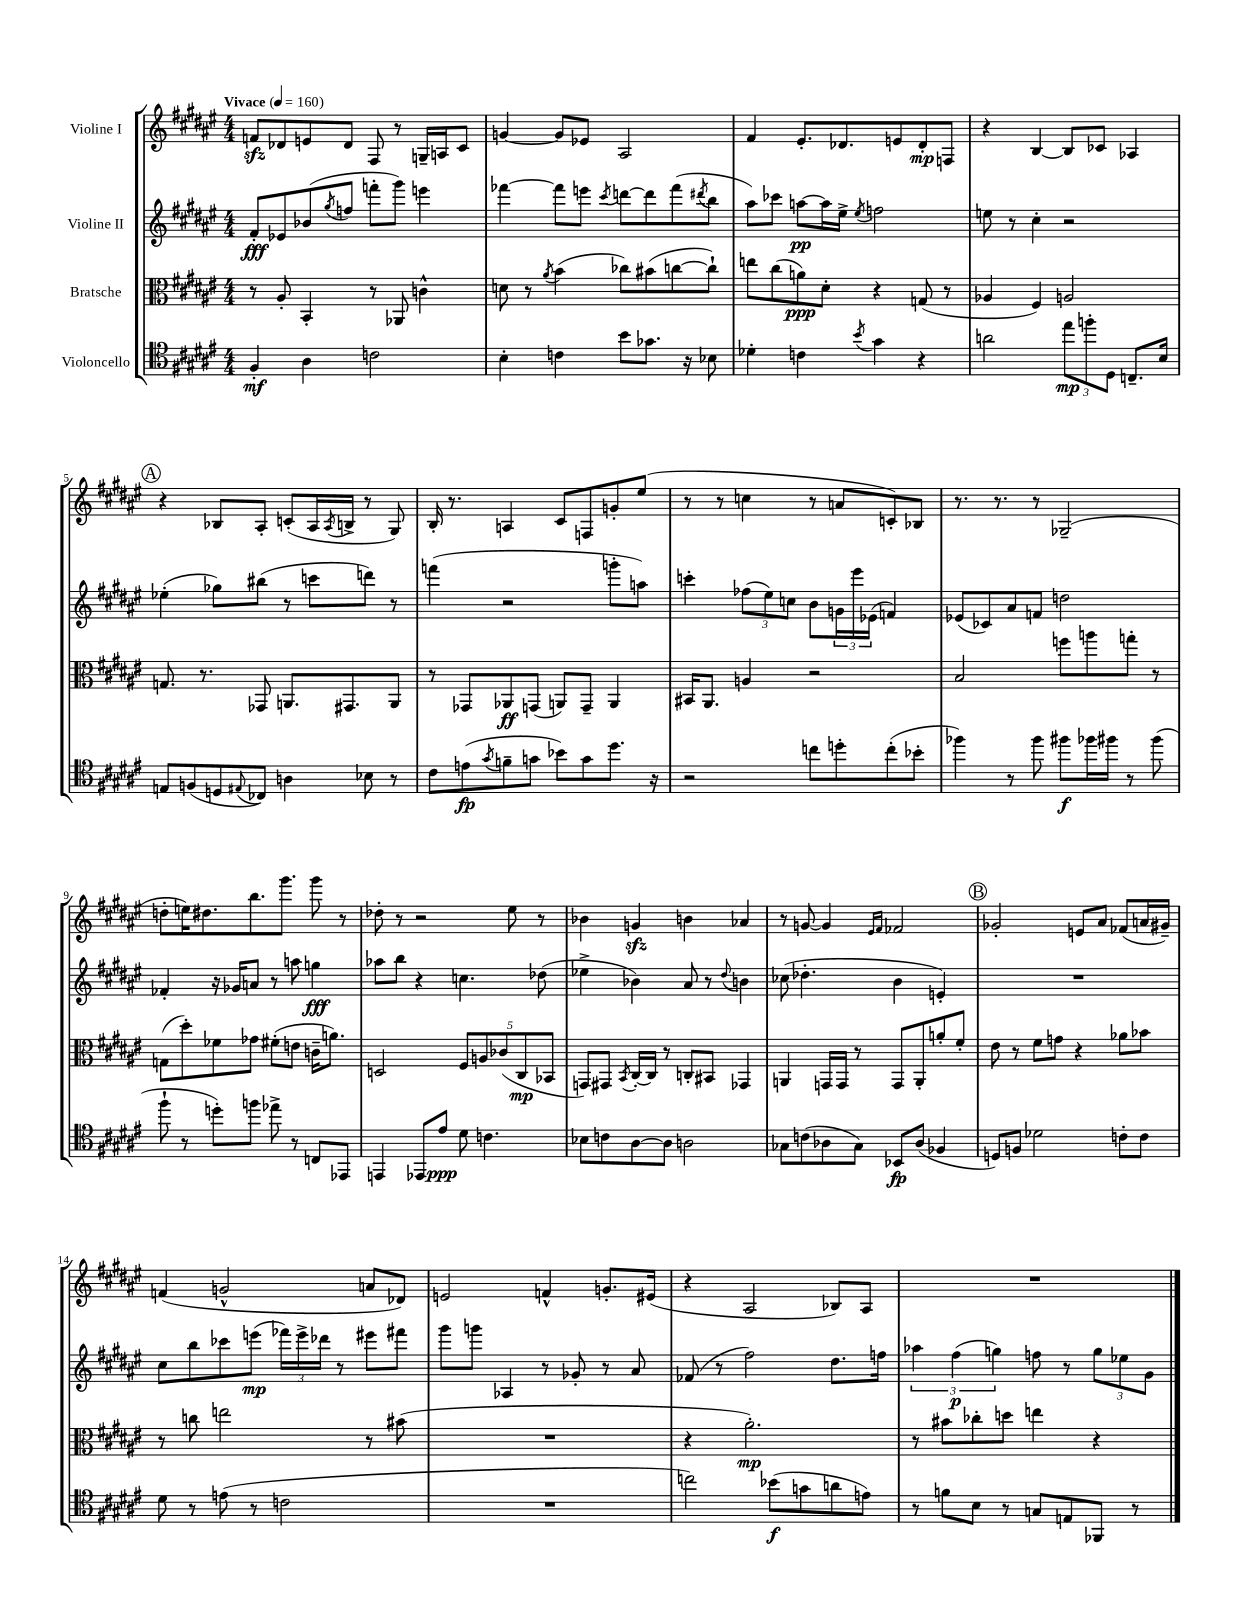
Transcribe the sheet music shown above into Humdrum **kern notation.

**kern	**kern	**kern	**kern
*staff4	*staff3	*staff2	*staff1
*clefC4	*clefC3	*clefG2	*clefG2
*k[f#c#g#d#a#e#]	*k[f#c#g#d#a#e#]	*k[f#c#g#d#a#e#]	*k[f#c#g#d#a#e#]
*M4/4	*M4/4	*M4/4	*M4/4
*MM160	*MM160	*MM160	*MM160
4F#'	8r	8f#'	8f
.	8A#'	8e-	8d-
4A#	4BB'	(8b-	8e
.	.	8qgg#	.
.	.	8ff	8d-
2c	8r	8fff'	8F#
.	8AA-	8ggg#)	8r
.	4c^^	4eee	16G~
.	.	.	16A
.	.	.	8c#
=	=	=	=
4B'	8d	[4fff-	[4g
.	8r	.	.
.	8qa#	.	.
4c	(4b	8fff-]	8g]
.	.	8eee	8e-
.	.	8qccc#	.
8b	8cc-)	[8ddd	2A#
8.g-	(8b#	8ddd]	.
.	[8cc	(8fff-	.
16r	.	.	.
.	.	8qddd#	.
8B-	8cc`])	8bb	.
=	=	=	=
4d-'	8ee	8aa#)	4f#
.	(8cc#	8ccc-	.
4c	8a)	[8aa	8.e#'
.	8d#'	16aa]	.
.	.	16ee#^	8.d-
8qb	.	8qee#	.
4g#	4r	2ff	.
.	.	.	8e
4r	(8G	.	8d-'
.	8r	.	8F
=	=	=	=
2a	4A-	8ee	4r
.	.	8r	.
.	4F#)	4cc#'	[4B
12ee#	2A	2r	8B]
12ff'	.	.	.
.	.	.	8c-
12D#	.	.	.
8.C~	.	.	4A-
16B	.	.	.
=	=	=	=
8E	8.G	(4ee-'	4r
(8F	.	.	.
.	8.r	.	.
8D	.	8gg-)	8B-
8qqE#	.	.	.
8C-)	8GG-	(8bb#	8A#'
4A	8.AA	8r	(8c'
.	.	8ccc	16A#
.	.	.	8qA#
.	8.GG#	.	16B^
8B-	.	8ddd)	8r
8r	8AA	8r	8G#)
=	=	=	=
8c#	8r	(4fff	16B'
.	.	.	8.r
(8e	8GG-	.	.
8qg#	.	.	.
8f~	8AA-	2r	4A
8g	(8GG	.	.
8b-)	8AA)	.	8c#
8g	8GG~	.	8F
8.dd#	4AA	8ggg'	8g'
.	.	8aa)	(8ee#
16r	.	.	.
=	=	=	=
2r	16BB#	4ccc'	8r
.	8.AA#	.	.
.	.	.	8r
.	4A	(12ff-	4cc
.	.	12ee#)	.
.	.	12cc	.
8cc	2r	8b	8r
8dd'	.	24g	8a
.	.	24eee#	.
.	.	(24e-	.
(8cc'	.	4f)	8c')
8b-'	.	.	8B-
=	=	=	=
4ff-)	2B	(8e-	8.r
.	.	8c-)	.
.	.	.	8.r
8r	.	8a#	.
8ff-	.	8f	8r
8ff#	8ff	2dd	(2G-~
16ff-	8aa	.	.
16ff#	.	.	.
8r	8gg'	.	.
(8ff#	8r	.	.
=	=	=	=
8ff#`	(8G	4f-'	8dd'
8r	8dd#')	.	16ee)
.	.	.	8.dd#
8dd')	8f-	16r	.
.	.	16g-	.
8ff	8g-	8a	8.bb
8ee-^	(8f#'	8r	.
.	.	.	8.ggg#
8r	8e	8aa	.
8C	16c~	4gg	8ggg#
.	8.a)	.	.
8EE-	.	.	8r
=	=	=	=
4EE	2D	8aa-	8dd-'
.	.	8bb	8r
8EE-	.	4r	2r
8e#	.	.	.
8d#	10F#	4.cc	.
.	10A	.	.
4.c	.	.	.
.	(10c-	.	.
.	.	.	8ee#
.	10C#	.	.
.	.	(8dd-	8r
.	10BB-	.	.
=	=	=	=
8B-	8GG)	4ee-^	4b-
8c	8GG#	.	.
.	8qBB	.	.
[8A#	[16C#'	4b-)	4g
.	16C#]	.	.
8A#]	8r	.	.
2A	8C'	8a#	4b
.	8BB#	8r	.
.	.	8qqdd#	.
.	4GG-	4b	4a-
=	=	=	=
8G-	4AA	(8cc-	8r
(8c	.	4.dd-'	[8g
8A-	16GG	.	4g]
.	16GG	.	.
8G-)	8r	.	.
.	.	.	16qqe#
.	.	.	16qqf#
8BB-	8GG	4b	2f-
(8A-	8AA'	.	.
4F-	8a'	4e')	.
.	8f#'	.	.
=	=	=	=
8D)	8e#	1r	2g-'
8F	8r	.	.
2d-	8f#	.	.
.	8g	.	.
.	4r	.	8e
.	.	.	8a#
8c'	8a-	.	(8f-
8c	8b-	.	16a
.	.	.	16g#~)
=	=	=	=
8d#	8r	8cc#	(4f
8r	8cc	8bb	.
(8e	2ee	8ccc-	2g^^
8r	.	(8eee	.
2c	.	24fff-)	.
.	.	24eee^	.
.	.	24ddd-	.
.	.	8r	.
.	8r	8eee#	8a
.	(8b#	8fff#	8d-)
=	=	=	=
1r	1r	8ggg#	2e
.	.	8ggg	.
.	.	4A-	.
.	.	8r	4f^^
.	.	8g-'	.
.	.	8r	8.g'
.	.	8a#	.
.	.	.	(16e#
=	=	=	=
2cc)	4r	(8f-	4r
.	.	8r	.
.	2.a#')	2ff#)	2A#
(8b-	.	.	.
8g	.	.	.
8a	.	8.dd#	8B-)
8e)	.	.	8A#
.	.	16ff	.
=	=	=	=
8r	8r	6aa-	1r
8f	8b#	.	.
.	.	(6ff#	.
8B	8cc-'	.	.
.	.	6gg)	.
8r	8dd	.	.
8G	4ee	8ff	.
8E	.	8r	.
8FF-	4r	12gg	.
.	.	12ee-	.
8r	.	.	.
.	.	12g#	.
==	==	==	==
*-	*-	*-	*-
